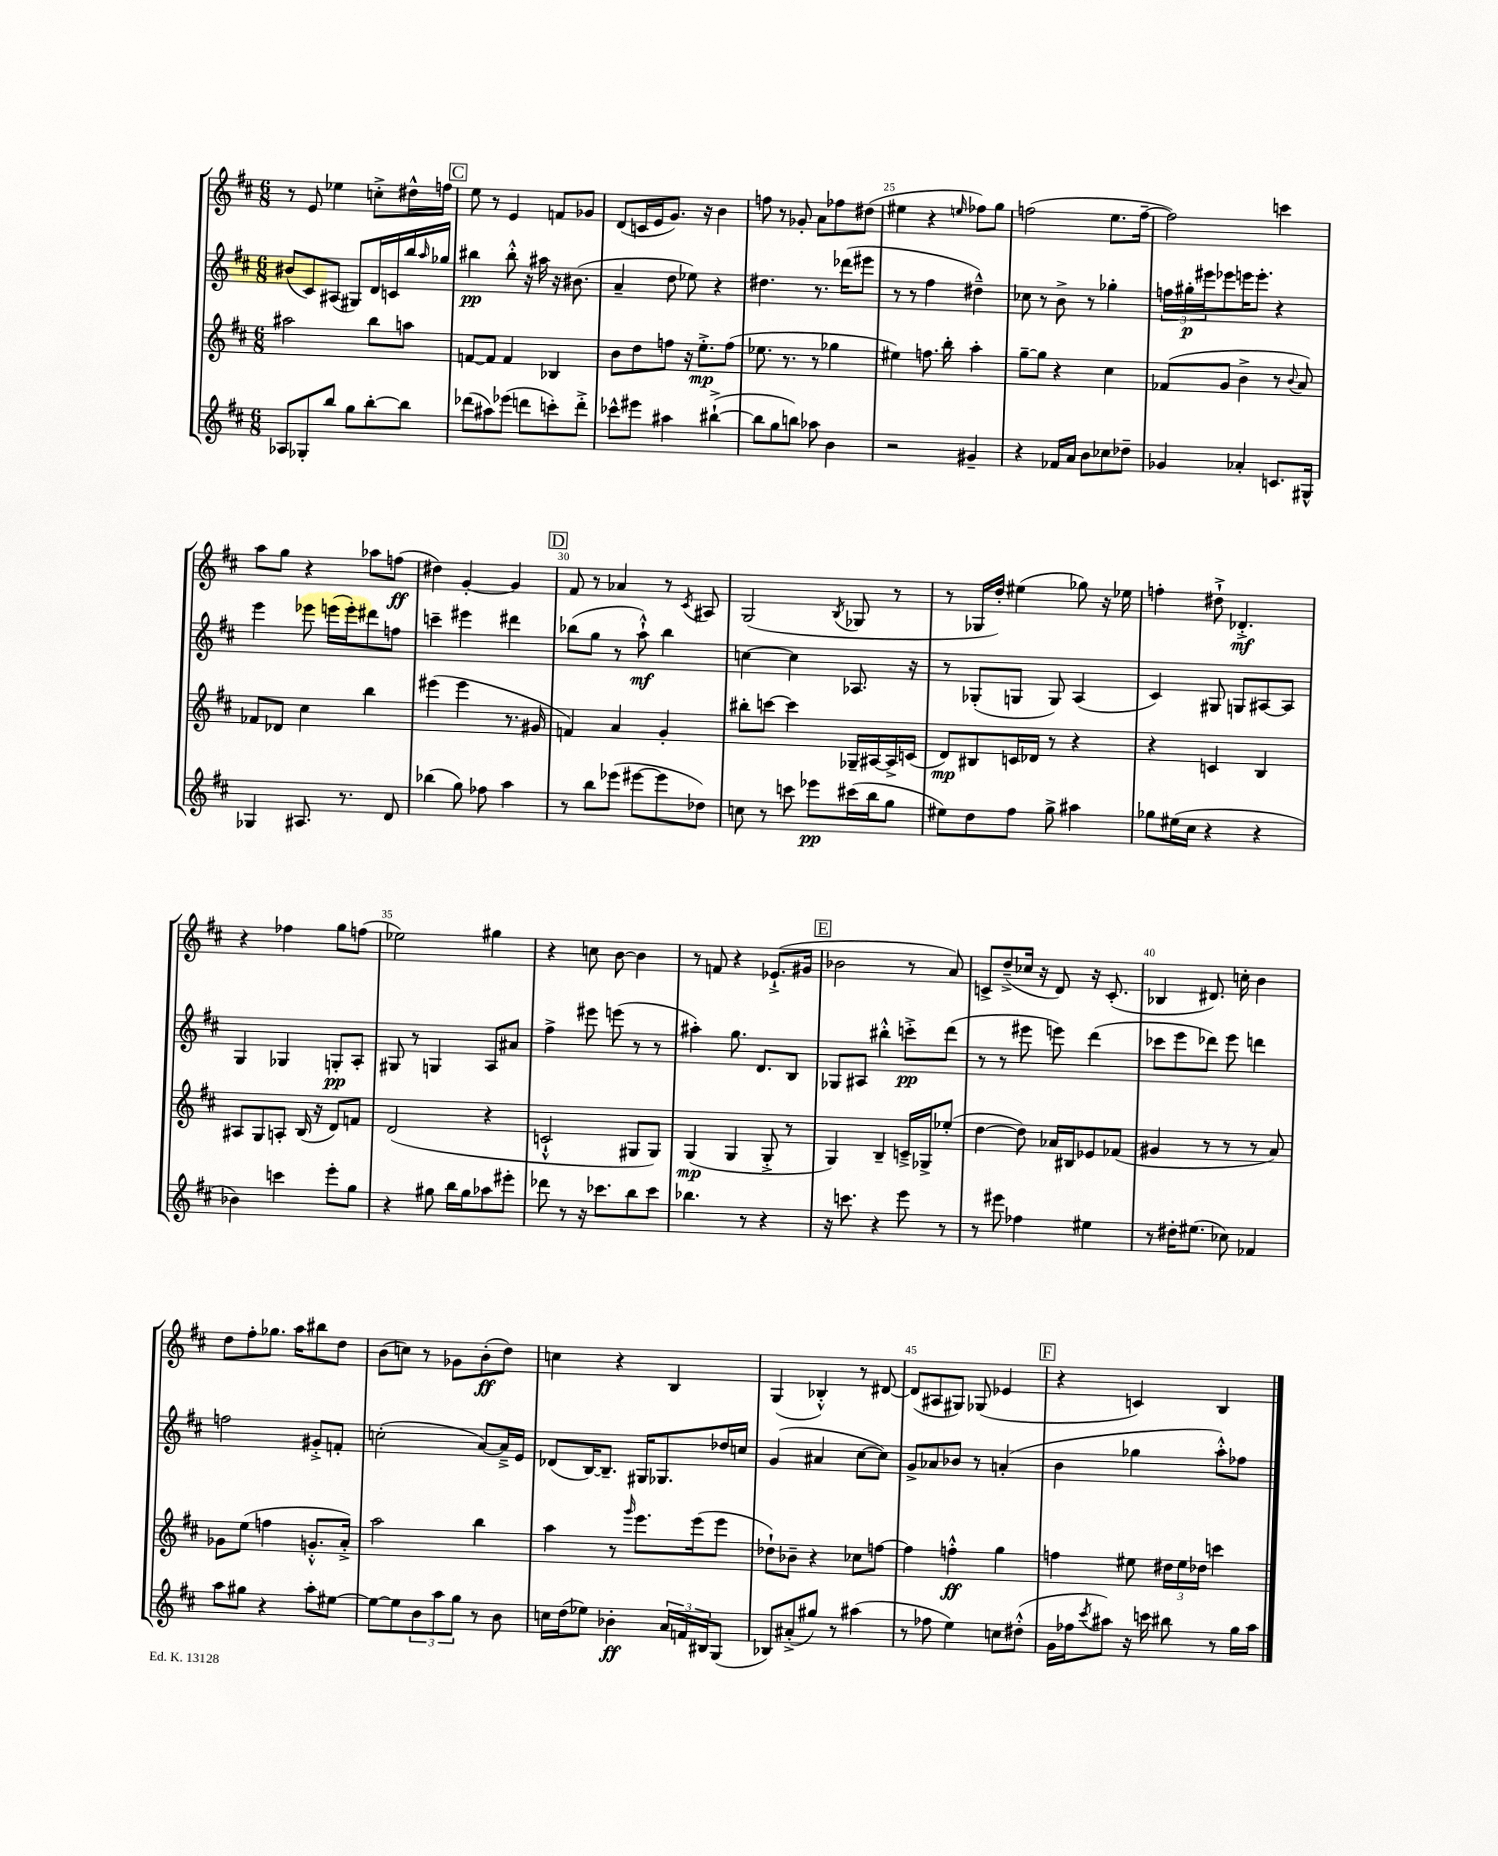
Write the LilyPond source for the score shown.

<<
\new StaffGroup <<
\new Staff = "s0" {
    \clef treble \key d \major \numericTimeSignature \time 6/8
    r8 e'8 ees''4 c''8-.-> dis''16-^ f''16 |
    \mark \markup { \box "C" } e''8 r8 e'4 f'8 ges'8 |
    d'8( c'16 e'16 g'8.) r16 b'4 |
    f''8 r8 ges'8-. a'8 fes''8 dis''8( |
    eis''4 r4 \grace { e''16 } fes''8) g''8 |
    f''2( e''8. f''16~-- |
    f''2) c'''4 |
    a''8 g''8 r4 aes''8 f''8\ff( |
    dis''4) g'4~-. g'4 |
    \mark \markup { \box "D" } fis'8 r8 aes'4 r8 \acciaccatura { cis'8 } ais8 |
    g2( \acciaccatura { b8 } ges8 r8 |
    r8 ges16 d''16-.) eis''4( ges''8) r16 ees''16 |
    f''4-. dis''8-!-> des'4.-.->\mf |
    r4 fes''4 g''8 f''8( |
    ees''2) gis''4 |
    r4 c''8 b'8~ b'4 |
    r8 f'8 r4 ees'8.-!->( gis'16 |
    \mark \markup { \box "E" } bes'2 r8 a'8) |
    c'8-> d''8--->( ces''16 r16 d'8) r16 c'8.-.( |
    bes4 dis'8.) c''16-. b'4 |
    d''8 fis''8-. ges''8. a''16 bis''8 d''8 |
    b'8( c''8) r8 ges'8 b'8-.\ff( d''8) |
    c''4 r4 b4 |
    g4( bes4-.-^) r8 dis'8~ |
    dis'8( ais8 gis8) ges8( ees'4 |
    \mark \markup { \box "F" } r4 c'4) b4 \bar "|." |
}
\new Staff = "s1" {
    \clef treble \key d \major \numericTimeSignature \time 6/8
    bis'8( cis'8) ais8( gis8) d'16 c'16 b''16 \grace { a''16 } ges''16 |
    \mark \markup { \box "C" } bis''4\pp bis''8-.-^ r16 ais''16 r16 bis'8.( |
    a'4-- d''8 ees''8) r4 |
    dis''4. r8. des'''16( eis'''8 |
    r8 r8 fis''4 dis''4---^) |
    ces''8 r8 b'8-> r8 ges''4-. |
    \tuplet 3/2 { f''16 gis''16-.\p eis'''16 } ees'''8 e'''16 e'''8.-. r4 |
    e'''4 ees'''8 e'''16( e'''16-.) dis'''8 f''8 |
    c'''4-- eis'''4 dis'''4 |
    \mark \markup { \box "D" } bes''8( g''8 r8 a''8-!-^\mf) bes''4 |
    c''4~ c''4 aes8. r16 |
    r8 ges8-.( g8 g8) a4( |
    cis'4) gis8 g8 ais8~ ais8 |
    g4 ges4 g8-.\pp a8-. |
    gis8 r8 g4 a8 ais'8 |
    fis''4-> eis'''8 e'''8( r8 r8 |
    ais''4-.) g''8. d'8. b8 |
    \mark \markup { \box "E" } ges8 ais8 bis''4-.-^ c'''8-.->\pp d'''8( |
    r8 r8 eis'''8 e'''8) d'''4( |
    ces'''8 e'''8 des'''8) e'''8 d'''4 |
    f''2 gis'8-.-> f'8-. |
    c''2-.( a'8~) a'16---> e'16 |
    des'8( b16~) b8.-- gis16 ges8. des''16 c''16 |
    g'4( ais'4 cis''8~ cis''8) |
    g'8-> aes'8 bes'8 r8 a'4-.( |
    \mark \markup { \box "F" } b'4 ges''4 a''8-.-^) fes''8 \bar "|." |
}
\new Staff = "s2" {
    \clef treble \key d \major \numericTimeSignature \time 6/8
    ais''2 b''8 a''8 |
    \mark \markup { \box "C" } f'8~ f'8 f'4 bes4 |
    b'8 d''8 f''8 r16 e''8.-.->\mp f''8( |
    ees''8. r8. r8 ges''4 |
    eis''4) f''8. b''16-. a''4-. |
    g''8~-- g''8 r4 cis''4 |
    fes'8( g'8 b'4-> r8 \appoggiatura { b'8 } a'8) |
    fes'8 des'8 cis''4 b''4 |
    eis'''4( eis'''4 r8. gis'16 |
    \mark \markup { \box "D" } f'4) a'4 g'4-. |
    bis''8-. c'''8~ c'''4 ges16-- ais16~ ais16-> c'16( |
    d'8\mp) bis8 c'16 des'16 r8 r4 |
    r4 c'4 b4 |
    ais8 g8 a8-. b16( r16 d'8) f'8 |
    d'2( r4 |
    c'2-!-^ gis8 gis8) |
    g4\mp( g4 g8-.-> r8 |
    \mark \markup { \box "E" } g4) b4-- c'16---> ges16-> ees''8-.( |
    d''4~ d''8) aes'16 bis16 ees'8 fes'8( |
    gis'4 r8 r8 r8 a'8) |
    ges'8 e''8( f''4 g'8.-.-^ a'16-.->) |
    a''2 b''4 |
    a''4 r8 \grace { g'''16 } e'''8. e'''16( e'''8 |
    des''8-!) bes'8-- r4 ces''8 f''8~ |
    f''4 f''4-.-^\ff g''4 |
    \mark \markup { \box "F" } f''4 eis''8 \tuplet 3/2 { dis''16 eis''16 des''16 } c'''4 \bar "|." |
}
\new Staff = "s3" {
    \clef treble \key d \major \numericTimeSignature \time 6/8
    aes8 ges8-. b''8 g''8 b''8~-. b''8 |
    \mark \markup { \box "C" } des'''8( ais''8) ees'''8( d'''8 c'''8-.) d'''8-.-> |
    ces'''8-^ eis'''8 ais''4 bis''4~-!->( |
    bis''8 g''8 b''8) aes''8 b'4 |
    r2 gis'4-- |
    r4 fes'16 a'16 b'8 ces''8 des''8-- |
    ges'4 aes'4-. c'8. gis16-^ |
    ges4 ais8. r8. d'8 |
    bes''4( g''8) fes''8 a''4 |
    \mark \markup { \box "D" } r8 b''8 ees'''8( eis'''8~ eis'''8 des''8) |
    c''8 r8 c'''8 ees'''8\pp cis'''16( b''16 g''8 |
    eis''8) d''8 fis''8 g''8-> ais''4 |
    ges''8 eis''16( cis''16 r4 r4 |
    bes'4) c'''4 e'''8-. g''8 |
    r4 gis''8 b''16 gis''16 aes''8 eis'''8-. |
    des'''8 r8 r16 ces'''8. b''8 ces'''8 |
    bes''4. r8 r4 |
    \mark \markup { \box "E" } r16 c'''8. r4 e'''8 r8 |
    r8 eis'''8 fes''4 eis''4 |
    r8 dis''16-. eis''8.( ces''8) fes'4 |
    a''8 gis''8 r4 a''8-. eis''8~ |
    eis''8~ eis''8 \tuplet 3/2 { b'8 a''8 g''8 } r8 b'8 |
    c''16 d''16( ees''8) bes'4-.\ff \tuplet 3/2 { a'16 f'16 bis16 } g8( |
    bes8) ais'8-.->( gis''8) r8 ais''4( |
    r8 fes''8 e''4) c''8 dis''8-.-^( |
    \mark \markup { \box "F" } g'16 fes''16 \acciaccatura { cis'''8 } ais''8) r16 c'''16 bis''8 r8 g''16 ais''16 \bar "|." |
}
>>
>>
\layout { \context { \Score currentBarNumber = #21 \override BarNumber.break-visibility = ##(#f #t #t) barNumberVisibility = #(every-nth-bar-number-visible 5) } }
